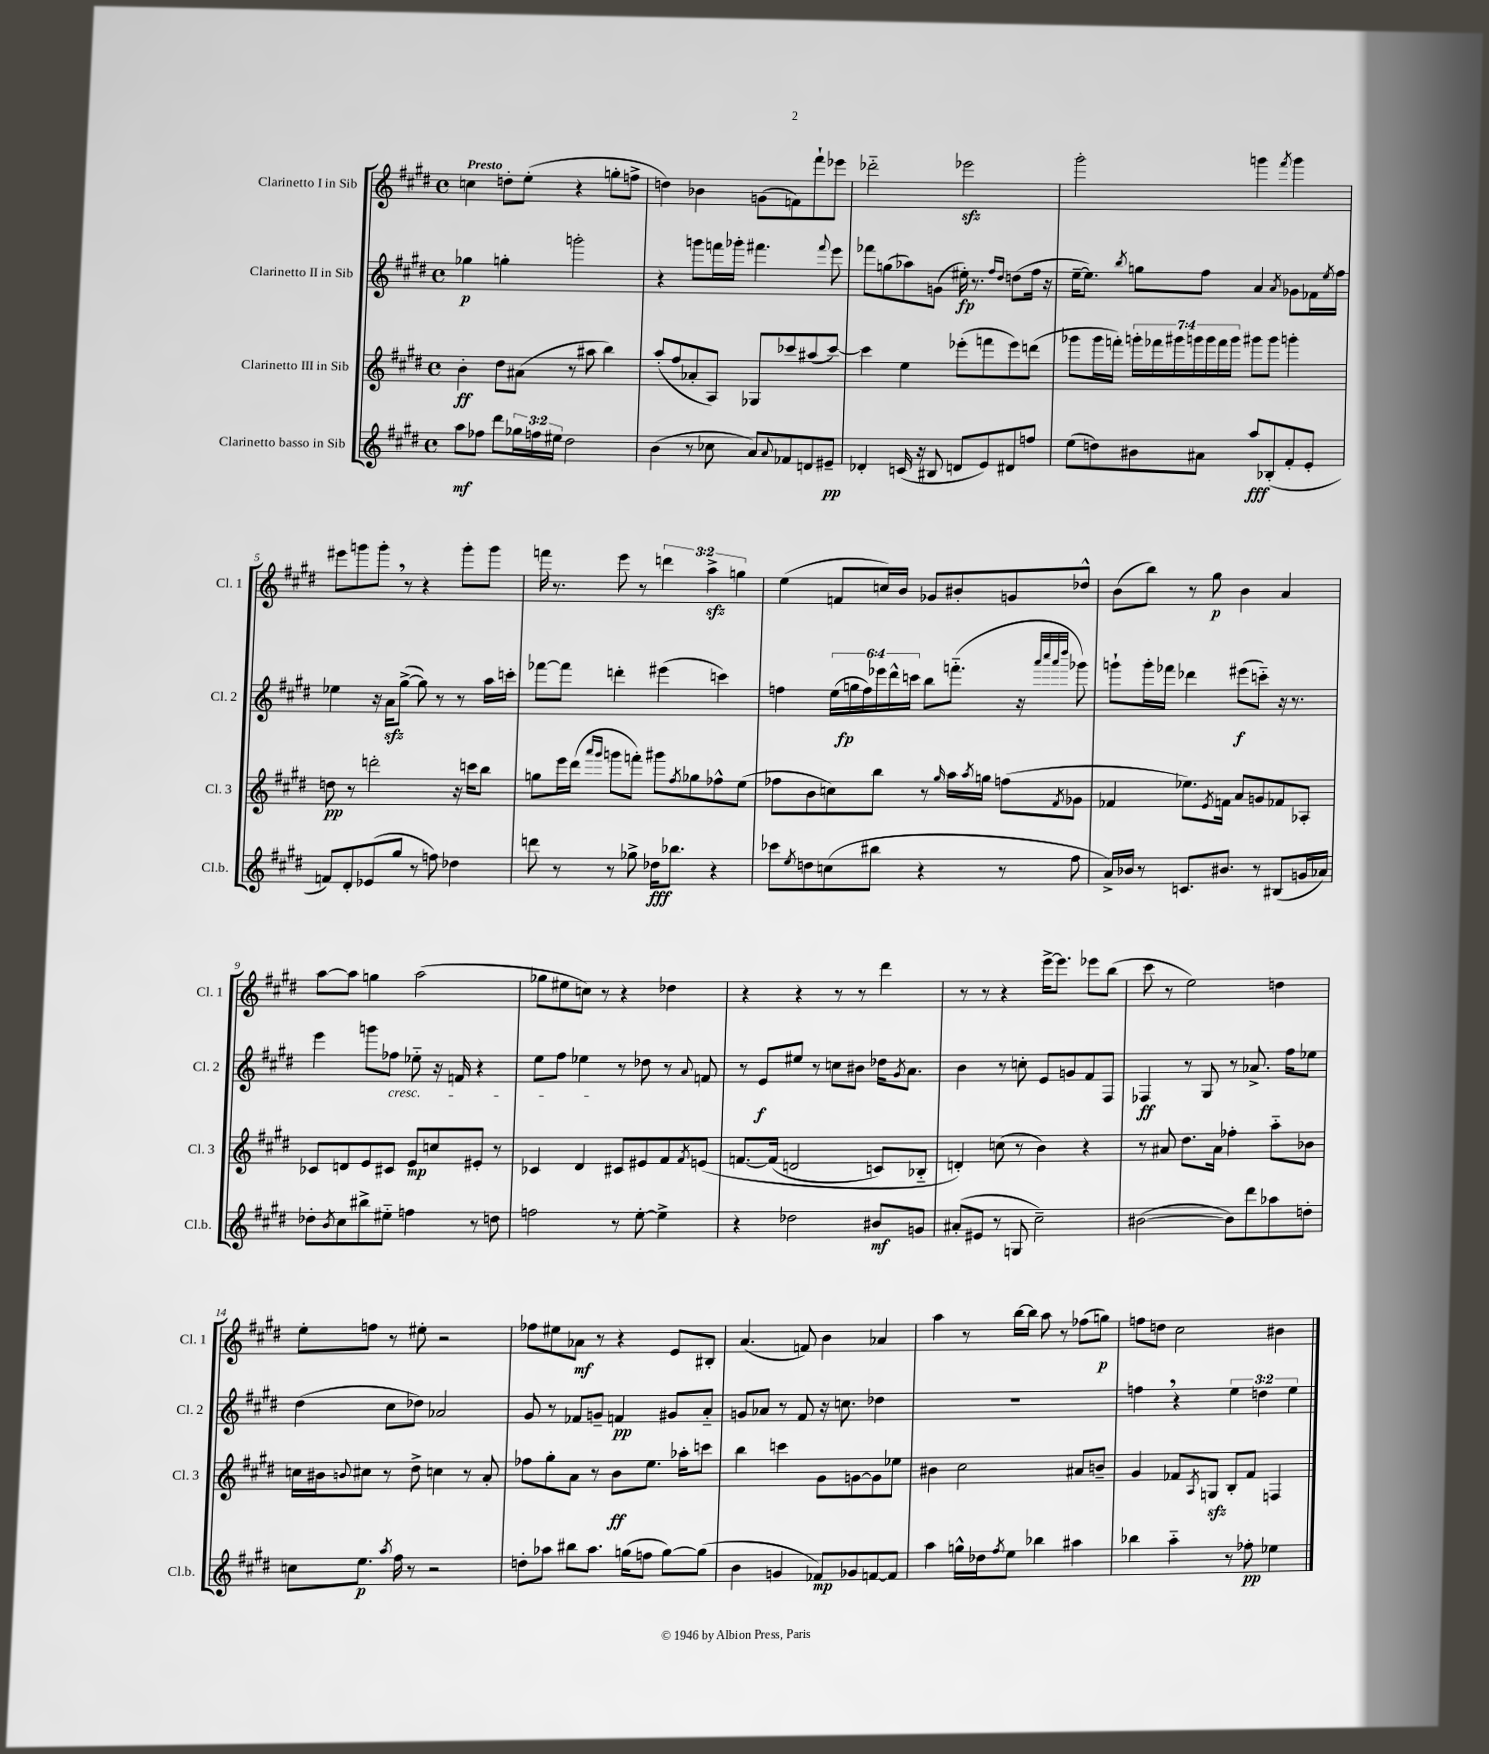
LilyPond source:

<<
\new StaffGroup <<
\new Staff = "s0" \with { instrumentName = "Clarinetto I in Sib" shortInstrumentName = "Cl. 1" } {
    \clef treble \key e \major \defaultTimeSignature \time 4/4 \override Staff.TupletNumber.text = #tuplet-number::calc-fraction-text \tempo "Presto"
    c''4 d''8-. e''8-.( r4 g''8-. f''8-> |
    d''4) bes'4 g'8( f'8) fis'''8-! ees'''8 |
    des'''2-_ ees'''2\sfz |
    gis'''2-. g'''4 \acciaccatura { fis'''8 } g'''4 |
    eis'''8 g'''8 g'''8-. \breathe r8 r4 g'''8-. g'''8 |
    f'''16 r8. e'''8 r8 \tuplet 3/2 { d'''4 a''4->\sfz g''4 } |
    e''4( f'8 c''16) b'16 ges'8 bis'8-. g'8 des''8-^ |
    b'8( b''8) r8 gis''8\p b'4 a'4 |
    a''8~ a''8 g''4 a''2( |
    ges''8 eis''8 c''8) r8 r4 des''4 |
    r4 r4 r8 r8 dis'''4 |
    r8 r8 r4 e'''16~-> e'''8. ees'''8 b''8( |
    cis'''8 r8 e''2) d''4 |
    e''8-. f''8 r8 eis''8-. r2 |
    fes''8 eis''8 aes'8\mf r8 r4 e'8 bis8-. |
    a'4.( f'8) b'4 aes'4 |
    a''4 r8 b''16~ b''16 a''8 r8 fes''8( g''8\p) |
    f''8 d''8 cis''2 bis'4 \bar "|." |
}
\new Staff = "s1" \with { instrumentName = "Clarinetto II in Sib" shortInstrumentName = "Cl. 2" } {
    \clef treble \key e \major \defaultTimeSignature \time 4/4 \override Staff.TupletNumber.text = #tuplet-number::calc-fraction-text
    ges''4\p g''4-. g'''2-. |
    r4 g'''8 f'''16 ges'''16-. fis'''4. \appoggiatura { fis'''8 } e'''8 |
    fes'''8 g''8( aes''8) g'8( eis''16-.\fp) r8. \grace { fis''16 dis''16 } d''8( fis''16 r16 |
    e''16~-- e''8.) \acciaccatura { b''8 } g''8 fis''8 a'4 \acciaccatura { a'8 } ges'8 fes'16 \acciaccatura { e''8 } fis''16 |
    ees''4 r16 a'16\sfz gis''8~->( gis''8) r8 r8 a''16 c'''16-. |
    fes'''8~ fes'''8 d'''4-. eis'''4( c'''4) |
    f''4 \tuplet 6/4 { e''16( g''16\fp f''16) ees'''16 dis'''16-^ c'''16 } b''8 f'''8.-_( r16 \grace { a'''32 cis''''32 a'''32 dis''''32 } ges'''8) |
    g'''8-! g'''16-. fes'''16 des'''4 eis'''8\f( c'''8-_) r16 r8. |
    e'''4 g'''8 fes''8\cresc ees''8-_ r16 f'16 r4 |
    e''8 fis''8 ees''4\! r8 des''8 r8 \appoggiatura { a'8 } f'8 |
    r8 e'8\f eis''8 r8 c''8 bis'8 des''16 \acciaccatura { gis'8 } a'8. |
    b'4 r8 c''8-. e'8 g'8 fis'8 fis8 |
    fes4\ff r8 gis8 r8 aes'8.-> fis''16 ees''8 |
    dis''4( cis''8 des''8) aes'2 |
    gis'8 r8 fes'8 g'8-- f'4\pp gis'8 a'8-_ |
    g'8 aes'8 r8 fis'8 r16 c''8. des''4 |
    R1 |
    f''4 \breathe r4 \tuplet 3/2 { e''4 d''4 e''4 } \bar "|." |
}
\new Staff = "s2" \with { instrumentName = "Clarinetto III in Sib" shortInstrumentName = "Cl. 3" } {
    \clef treble \key e \major \defaultTimeSignature \time 4/4 \override Staff.TupletNumber.text = #tuplet-number::calc-fraction-text
    b'4-.\ff dis''8 ais'8( r8 ais''8 b''4) |
    a''8-.( fis''8 aes'8-. a8) ges8 ces'''8 ais''8( ces'''8~) |
    ces'''4 e''4 ees'''8-.( f'''8 ees'''8) d'''8( |
    ges'''8 ges'''16 f'''16-.) \tuplet 7/4 { g'''16-. fes'''16 gis'''16 g'''16 g'''16 fes'''16 g'''16 } gis'''8 gis'''8 g'''4-. |
    d''8\pp r8 d'''2-. r16 c'''16 b''8 |
    g''8 e'''16 dis'''16( \grace { a'''16 gis'''16 } g'''8 f'''8-.) gis'''8 \acciaccatura { fis''8 } ges''8 fes''8-^ e''8( |
    fes''8 b'8 c''8) b''8 r8 \grace { gis''16 } a''16 \acciaccatura { a''8 } g''16 f''8( \acciaccatura { fis'8 } ges'8 |
    fes'4 ees''8.) \acciaccatura { e'8 } f'16 a'8 g'8 fes'8 aes8-. |
    ces'8 d'8 e'8 cis'8 e'8\mp c''8 eis'8-. r8 |
    ces'4 dis'4 cis'8 eis'8 fis'8 \acciaccatura { fis'8 } e'8\( |
    f'8.~ f'16( d'2 c'8) bes8-_ |
    d'4-.\) c''8( r8 b'4) r4 |
    r8 ais'8 dis''8. ais'16 fes''4-. a''8-_ bes'8 |
    c''16 bis'16 \appoggiatura { b'8 } cis''8 r8 dis''8-> c''4 r8 a'8-. |
    fes''8 gis''8-. a'8 r8 b'8\ff e''8. aes''16-. c'''8 |
    b''4 c'''4 gis'8 g'8~ g'8 ees''8 |
    bis'4 cis''2 ais'8 b'8-- |
    gis'4 fes'8 \acciaccatura { a8 } g8\sfz b8-. fes'8 f4 \bar "|." |
}
\new Staff = "s3" \with { instrumentName = "Clarinetto basso in Sib" shortInstrumentName = "Cl.b." } {
    \clef treble \key e \major \defaultTimeSignature \time 4/4 \override Staff.TupletNumber.text = #tuplet-number::calc-fraction-text
    a''8\mf fes''8 dis'''8 \tuplet 3/2 { ges''16 f''16 eis''16 } dis''2 |
    b'4( r8 ces''8 a'8) \appoggiatura { a'8 } fes'8 d'8 eis'8--\pp |
    des'4-. c'16( r16 bis8 d'8 e'8) dis'8 f''8 |
    e''8( d''8) bis'8 ais'8 a''8\fff bes8-.( fis'8-. e'8-. |
    f'8) dis'8-. ees'8( gis''8 r8 f''8) des''4 |
    d'''8 r8 r8 ges''8-> des''16\fff bes''8. r4 |
    ces'''8 \acciaccatura { e''8 } d''8 c''8( bis''8 r4 r8 fis''8 |
    a'16->) bes'16 r8 c'8. bis'8. r8 bis8( g'16 aes'16) |
    des''8-. \acciaccatura { b'8 } cis''8 bis''8-> eis''8-_ f''4 r8 d''8 |
    f''2 r8 e''8~-. e''4-> |
    r4 des''2 bis'8\mf g'8 |
    ais'8-.( eis'8 r8 g8 cis''2--) |
    bis'2~( bis'8) dis'''8 aes''8 d''8-. |
    c''8 e''8.\p \acciaccatura { a''8 } fis''16 r8 r2 |
    d''8-. aes''8 bis''8 aes''8. g''16( f''8 g''8~) g''8( |
    b'4 g'4 fes'8\mp) ges'8 f'8~ f'8 |
    a''4 g''16-^ des''16 \acciaccatura { fis''8 } e''8 bes''4 ais''4 |
    bes''4 a''4-_ r8 fes''8-.\pp ees''4 \bar "|." |
}
>>
>>
